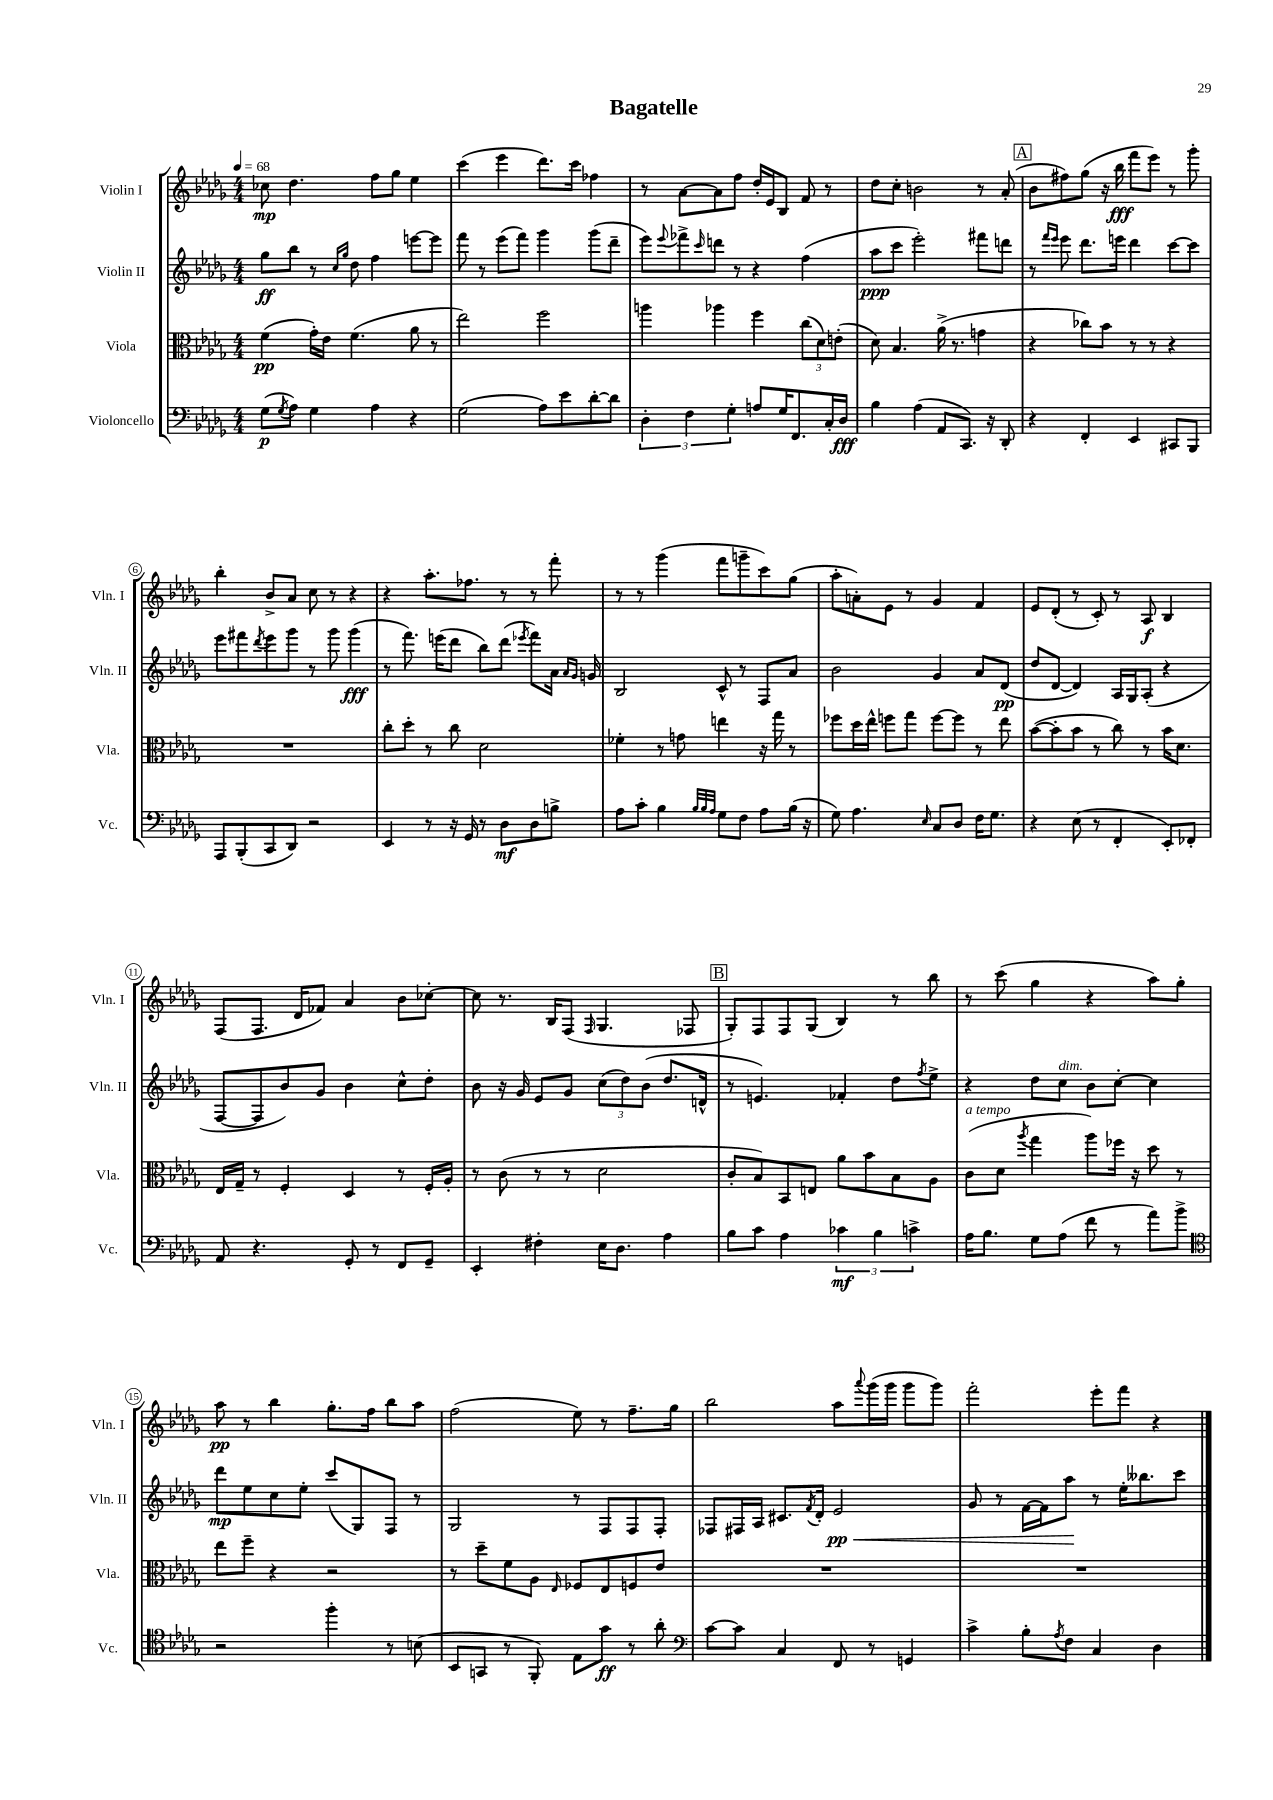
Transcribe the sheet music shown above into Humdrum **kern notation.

**kern	**kern	**kern	**kern
*staff4	*staff3	*staff2	*staff1
*clefF4	*clefC3	*clefG2	*clefG2
*k[b-e-a-d-g-]	*k[b-e-a-d-g-]	*k[b-e-a-d-g-]	*k[b-e-a-d-g-]
*M4/4	*M4/4	*M4/4	*M4/4
*MM68	*MM68	*MM68	*MM68
(8G-	(4f	8gg-	8cc-
8qG-	.	.	.
8A-)	.	8bb-	4.dd-
4G-	16g-')	8r	.
.	16e-	.	.
.	.	16qqcc	.
.	.	16qqgg-	.
.	(4.f	8dd-	.
4A-	.	4ff	8ff
.	.	.	8gg-
4r	8a-	[8eee	4ee-
.	8r	8eee]	.
=	=	=	=
(2G-	2ee-)	8fff	(4ccc
.	.	8r	.
.	.	(8eee-	4eee-
.	.	8fff)	.
8A-)	2ff	4ggg-	8.ddd-)
8e-	.	.	.
.	.	.	16ccc
[8d-'	.	(8ggg-	4ff-
8d-]	.	8ddd-~	.
=	=	=	=
6D-'	4aa	8eee-)	8r
.	.	8qqeee-	.
.	.	8fff-^	[8a-
6F	.	.	.
.	.	16qqccc	.
.	4aa-	8ddd	8a-]
6G-'	.	.	.
.	.	8r	8ff
8A	4ff	4r	16dd-'
.	.	.	16e-
16G-	.	.	8B-
8.FF	.	.	.
.	(12cc	(4ff	8f
.	12d-)	.	.
16C'	.	.	8r
.	(12e'	.	.
16D-	.	.	.
=	=	=	=
4B-	8d-)	8aa-	8dd-
.	4.B-	8ccc	8cc'
(4A-	.	2eee-')	2b
8AA-	(16a-^	.	.
.	8.r	.	.
8.CC)	.	.	.
.	4g	8fff#	8r
16r	.	.	.
8DD-'	.	8ddd	(8a-'
=	=	=	=
4r	4r	8r	8b-
.	.	16qqfff	.
.	.	16qqeee-	.
.	.	8eee-	8ff#)
4FF'	8cc-)	8.ddd-	(8gg-
.	8b-	.	16r
.	.	16eee	16bb-
4EE-	8r	4ddd-	8fff
.	8r	.	8eee-)
8CC#	4r	[8ccc	8r
8BBB-	.	8ccc]	8ggg-'
=	=	=	=
8AAA-	1r	8eee-	4bb-'
(8BBB-'	.	8fff#	.
.	.	8qddd-	.
8CC	.	8eee-	8b-^
8DD-)	.	8ggg-	8a-
2r	.	8r	8cc
.	.	8ggg-	8r
.	.	(4ggg-	4r
=	=	=	=
4EE-	8cc'	8r	4r
.	8dd-'	8.fff)	.
8r	8r	.	8.aa-'
.	.	(16eee	.
16r	8cc	8ddd-	.
16GG-	.	.	8.ff-
8r	2d-	8bb-)	.
8D-	.	(8ddd-	8r
.	.	8qeee-	.
8D-	.	8fff)	8r
8B^	.	16a-	8fff'
.	.	16qqa-	.
.	.	16qqg-	.
.	.	16g	.
=	=	=	=
8A-	4f-'	2B-	8r
8c'	.	.	8r
4B-	8r	.	(4ggg-
.	8g	.	.
32qqB-	.	.	.
32qqB-	.	.	.
32qqA-	.	.	.
8G-	4ee	8c^^	8fff
8F	.	8r	8ggg~
8A-	16r	8F	8ccc)
.	16gg-	.	.
(16B-	8r	8a-	(8gg-
16r	.	.	.
=	=	=	=
8G-)	8ff-	2b-	8aa-'
4.A-	16dd-	.	8a')
.	16ee-^^	.	.
.	8ff	.	8e-
.	8gg-	.	8r
16qqE-	.	.	.
8C	[8ff	4g-	4g-
8D-	8ff]	.	.
16F	8r	8a-	4f
8.G-	.	.	.
.	8ee-	(8d-	.
=	=	=	=
4r	([8b-	8dd-	8e-
.	8b-']	[8d-	(8d-'
(8E-	8b-	4d-])	8r
8r	8r	.	8c')
4FF'	8cc)	16A-	8r
.	.	16G-	.
.	8r	(8A-'	8A-
8EE-')	16b-	4r	4B-
.	8.d-	.	.
8FF-'	.	.	.
=	=	=	=
8AA-	16E-	[8F	(8F
.	16G-~	.	.
4.r	8r	8F]	8.F
.	4F'	8b-)	.
.	.	.	16d-
.	.	8g-	8f-)
8GG-'	4D-	4b-	4a-
8r	.	.	.
8FF	8r	8cc^^	8b-
8GG-~	16F'	8dd-'	[8cc-'
.	16A-'	.	.
=	=	=	=
4EE-'	8r	8b-	8cc-]
.	(8c	16r	8.r
.	.	16g-	.
4F#'	8r	8e-	.
.	.	.	16B-
.	8r	8g-	(8F
.	.	.	16qqF
16E-	2d-	(12cc	4.G-
8.D-	.	.	.
.	.	12dd-)	.
.	.	(12b-	.
4A-	.	8.dd-	.
.	.	.	8F-
.	.	16d^^	.
=	=	=	=
8B-	8c'	8r	8G-')
8c	8B-)	4.e)	8F
4A-	8BB-	.	8F
.	8E	.	(8G-
6c-	8a-	4f-'	4B-)
.	8b-	.	.
6B-	.	.	.
.	8B-	8dd-	8r
6c^	.	.	.
.	.	8qff	.
.	8A-	8ee-^	8bb-
=	=	=	=
16A-	(8c	4r	8r
8.B-	.	.	.
.	8d-	.	(8ccc
.	8qaa-	.	.
8G-	4gg-	8dd-	4gg-
(8A-	.	8cc	.
8f	8aa-)	8b-	4r
8r	16ff-	[8cc'	.
.	16r	.	.
8a-)	8dd-	4cc]	8aa-)
8b-^	8r	.	8gg-'
=	=	=	=
*clefC4	*	*	*
2r	8ee-	8ddd-	8aa-
.	8ff~	8ee-	8r
.	4r	8cc	4bb-
.	.	8ee-'	.
4ff'	2r	(8ccc	8.gg-'
.	.	8G-)	.
.	.	.	16ff
8r	.	8F	8bb-
(8B	.	8r	8aa-
=	=	=	=
8BB-	8r	2G-	(2ff
8GG	8dd-~	.	.
8r	8f	.	.
8FF')	8A-	.	.
.	16qqE-	.	.
8E-	8F-	8r	8ee-)
8g-	8E-	8F	8r
8r	8F	8F	8.ff~
8a-'	8e-	8F'	.
.	.	.	16gg-
=	=	=	=
*clefF4	*	*	*
[8c	1r	8F-	2bb-
8c]	.	16F#	.
.	.	16A-	.
4C	.	8.c#	.
.	.	8qf	.
.	.	16d-'	.
8FF	.	2e-	8aa-
.	.	.	8qqaaa-
8r	.	.	(16ggg-
.	.	.	16ggg-
4GG	.	.	8ggg-
.	.	.	8ggg-)
=	=	=	=
4c^	1r	8g-	2fff'
.	.	8r	.
8B-'	.	[16f	.
.	.	16f]	.
8qA-	.	.	.
8F	.	8aa-	.
4C	.	8r	8eee-'
.	.	16ee-'	8fff
.	.	8.bb--	.
4D-	.	.	4r
.	.	8ccc	.
==	==	==	==
*-	*-	*-	*-
